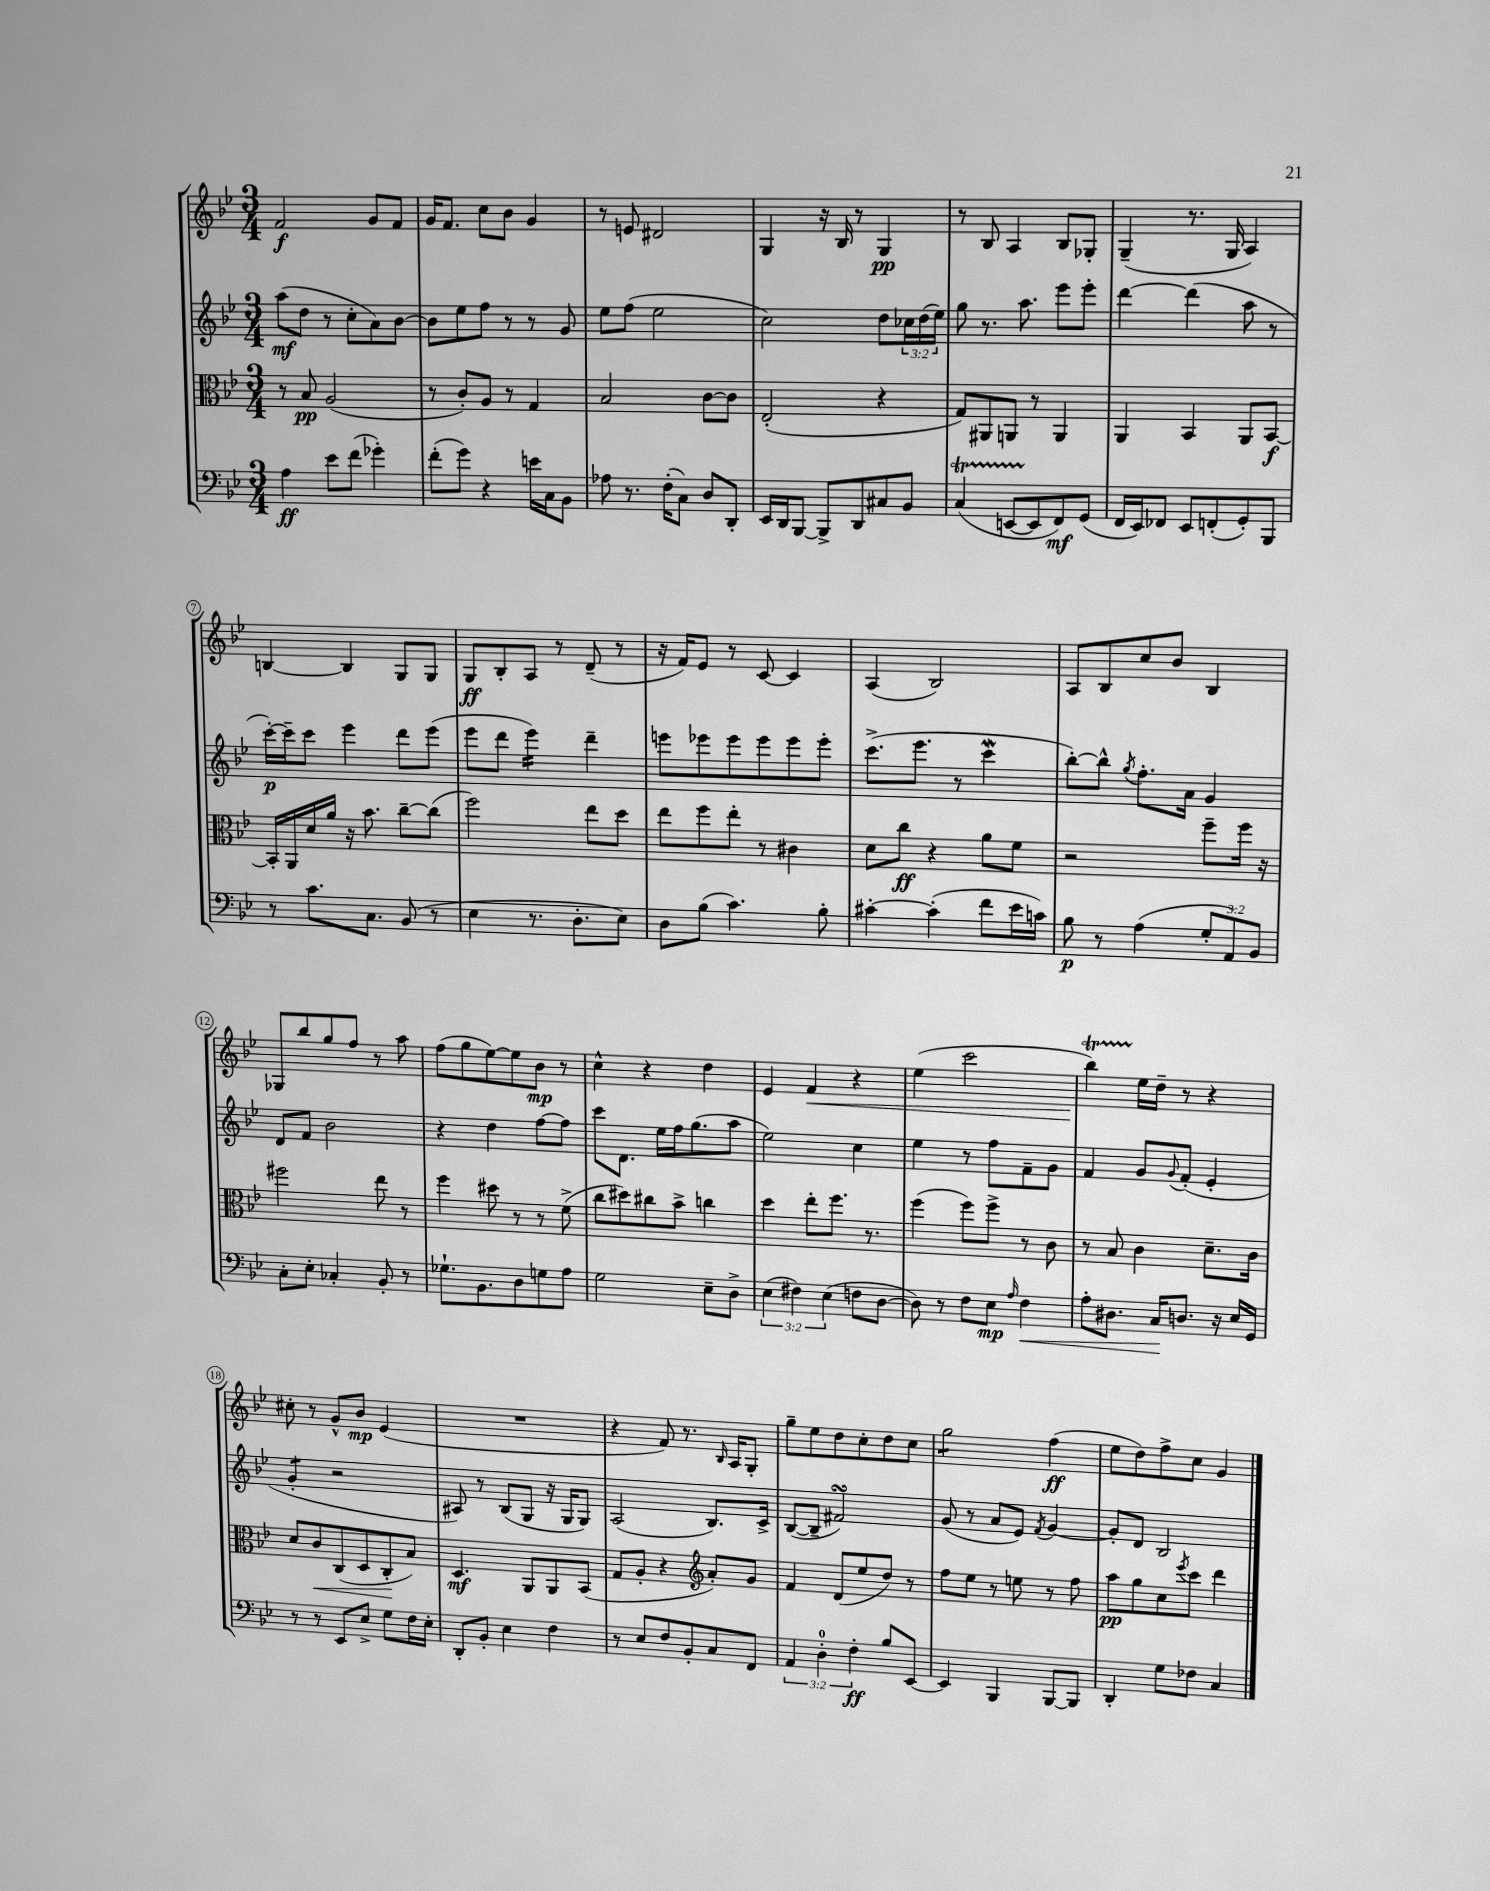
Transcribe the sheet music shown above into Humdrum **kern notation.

**kern	**kern	**kern	**kern
*staff4	*staff3	*staff2	*staff1
*clefF4	*clefC3	*clefG2	*clefG2
*k[b-e-]	*k[b-e-]	*k[b-e-]	*k[b-e-]
*M3/4	*M3/4	*M3/4	*M3/4
4A\	8r	(8aa\L	2f/
.	8B-/	8dd\J	.
8e-\L	(2A/	8r	.
(8f\J	.	8cc'\L	.
4g-'\)	.	8a\)	8g/L
.	.	[8b-\J	8f/J
=	=	=	=
(8f'\L	8r	8b-\]L	16g/LK
.	.	.	8.f/J
8g\J)	8c'/L)	8ee-\	.
4r	8A/J	8ff\J	8cc\L
.	8r	8r	8b-\J
16e\LL	4G/	8r	4g/
16C\J	.	.	.
8BB-\J	.	8g/	.
=	=	=	=
8A-\	2B-/	8ee-\L	8r
8.r	.	(8ff\J	8e/
.	.	2ee-\	2d#/
(16F'\LK	.	.	.
8C\J)	.	.	.
8D/L	[8c\L	.	.
8DD'/J	8c\]J	.	.
=	=	=	=
16EE-/LL	(2E-'/	2cc\)	4G/
16DD/J	.	.	.
[8BBB-/J	.	.	.
8BBB-^/]L	.	.	16r
.	.	.	16B-/
8DD/	.	.	8r
8C#/	4r	8dd\L	4G/
8BB-/J	.	24cc-\L	.
.	.	(24dd\	.
.	.	24ee-\JJ)	.
=	=	=	=
(4C/	8G/L)	8gg\	8r
.	8AA#/	8.r	8B-/
[8EE/L	8AA/J	.	4A/
.	.	8.aa\	.
8EE/]	8r	.	.
8FF/)	4AA/	8eee-\L	8B-/L
(8GG/J	.	8eee-'\J	8G-'/J
=	=	=	=
16FF/LL	4AA/	[4ddd\	(4G~/
16EE-/J)	.	.	.
8FF-/J	.	.	.
8EE-/L	4BB-/	(4ddd\]	8.r
(8FF'/	.	.	.
.	.	.	16G/
8GG'/)	8AA/L	8aa\	4A/)
8BBB-/J	[8BB-/J	8r	.
=	=	=	=
8r	16BB-'/]LL	[16ccc'\LL)	[4B/
.	16AA/	16ccc~\]J	.
8.c\L	16d/	8ccc\J	.
.	16a/JJ	.	.
.	16r	4eee-\	4B/]
8.C\J	8.b-\	.	.
(8BB-/	[8cc~\L	8ddd\L	8G/L
8r	(8cc\]J	(8eee-\J	8G/J
=	=	=	=
4E-\	2ff\)	8eee-\L	8G/L
.	.	8ddd\J	8B-'/
8.r	.	4eee-\)	8A/J
.	.	.	8r
8.D'\L	.	.	.
.	8ee-\L	4ddd~\	(8d~/
8E-\J)	8dd\J	.	8r
=	=	=	=
8D\L	8ee-\L	8eee\L	16r
.	.	.	16f/LK)
(8B-\J	8ff\	8eee-\	8e-/J
4.c\)	8ee-'\J	8eee-\	8r
.	8r	8eee-\	[8c/
.	4c#\	8eee-\	4c/]
8B-'\	.	8eee-'\J	.
=	=	=	=
[4c#'\	8d\L	(8.ccc^\L	(4A/
.	8cc\J	.	.
.	.	8.eee-\J	.
(4c#'\]	4r	.	2B-/)
.	.	8r	.
8f\L	8a\L	4ccc\	.
16e-\L	8f\J	.	.
16c\JJ)	.	.	.
=	=	=	=
8B-\	2r	[8bb-'\L)	8A/L
8r	.	8bb-^^\]J	8B-/
.	.	8qgg/	.
(4A\	.	8.ff'\L	8cc/
.	.	.	8b-/J
.	.	16a\Jk	.
12G'/L	8ff~\L	4g/	4B-/
12AA/)	.	.	.
.	16ff\Jk	.	.
12BB-/J	.	.	.
.	16r	.	.
=	=	=	=
8C'\L	2ff#\	8d/L	8G-/L
8E-'\J	.	8f/J	8bb-/
4C-'/	.	2b-\	8gg/
.	.	.	8ff/J
8BB-'/	8ee-\	.	8r
8r	8r	.	8aa\
=	=	=	=
8.G-`\L	4ff\	4r	(8ff\L
.	.	.	8gg\
8.BB-\	.	.	.
.	8dd#\	4dd\	[8ee-\)
8D\	8r	.	8ee-\]
8G\	8r	[8ff\L	8b-\J
8A\J	(8f^\	8ff\]J	8r
=	=	=	=
2G\	8cc\L	8ccc\L	4cc^^\
.	8dd#\)	8.d\J	.
.	8cc#\	.	4r
.	.	16ee-\LL	.
.	8b-^\J	16ff\J	.
.	.	(8.gg\	.
8E-~\L	4cc\	.	4dd\
8D^\J	.	8aa\J	.
=	=	=	=
(6E-\	4dd\	2ee-\)	4e-/
6F#\)	.	.	.
.	8ee-'\L	.	4f/
(6E-\	.	.	.
.	8.ff\J	.	.
8F\L	.	4cc\	4r
.	8.r	.	.
[8D\J	.	.	.
=	=	=	=
8D\])	(4ff\	4ee-\	(4ee-\
8r	.	.	.
8F\L	8ff\L)	8r	2ccc\
8E-\J	8ff^\J	8ff\L	.
16qqA/	.	.	.
4F\	8r	8f~\	.
.	8c\	8g\J	.
=	=	=	=
8A'\L	8r	4f/	4bb-\)
8.D#\J	8B-/	.	.
.	4c\	8g/L	16ee-\LL
16C/LK	.	.	16dd~\JJ
.	.	8qqg/	.
8.D/J	.	(8f'/J	8r
.	8.d~\L	4e-'/	4r
16r	.	.	.
16E-/LL	.	.	.
16GG/JJ	16c\Jk	.	.
=	=	=	=
8r	8d/L	4g'/	8cc#'\
8r	8c/	.	8r
8EE-/L	(8C/	2r	8g^^/L
8E-^/J	8D/	.	8b-/J
8G\L	8C'/	.	(4e-/
16F\L	8B-/J)	.	.
16E-'\JJ	.	.	.
=	=	=	=
8DD'/L	4.D/	8A#/)	2.r
8BB-'/J	.	8r	.
4E-\	.	(8B-/L	.
.	8AA/L	8G/J	.
4F\	8AA/	16r	.
.	.	16G/LK	.
.	(8BB-/J	8G/J)	.
=	=	=	=
8r	8G/L	(2A/	4r
8E-/L	8A'/J	.	.
8F/	4r	.	8f/)
8BB-'/	.	.	8.r
*	*clefG2	*	*
8C/	8a'/L)	8.B-/L)	.
.	.	.	16qqB-/
.	.	.	16A/LK
8FF/J	8g/J	.	8G'/J
.	.	16c^/Jk	.
=	=	=	=
6AA/	4f/	([8B-/L	8gg~\L
.	.	8B-~/]J	8ee-\
6D'\	.	.	.
.	(8d/L	2f#/)	8dd\
6F'\	.	.	.
.	8ee-/	.	8cc'\
8B-/L	8dd/J)	.	8dd\
[8EE-/J	8r	.	8cc\J
=	=	=	=
4EE-/]	8ff\L	(8g/	2gg\
.	8ee-\J	8r	.
4BBB-/	8r	8a/L	.
.	8ee\	8e-/J)	.
.	.	8qf/	.
[8BBB-/L	8r	[4g/	(4ff\
8BBB-/]J	8ff\	.	.
=	=	=	=
4DD'/	8aa\L	8g'/]L	8ee-\L
.	8gg\	8d/J	8dd\)
8G\L	8cc\	2B-/	8ff^\
.	8qeee-/	.	.
8F-\J	8ccc\J	.	8cc\J
4C/	4ddd\	.	4g/
==	==	==	==
*-	*-	*-	*-
